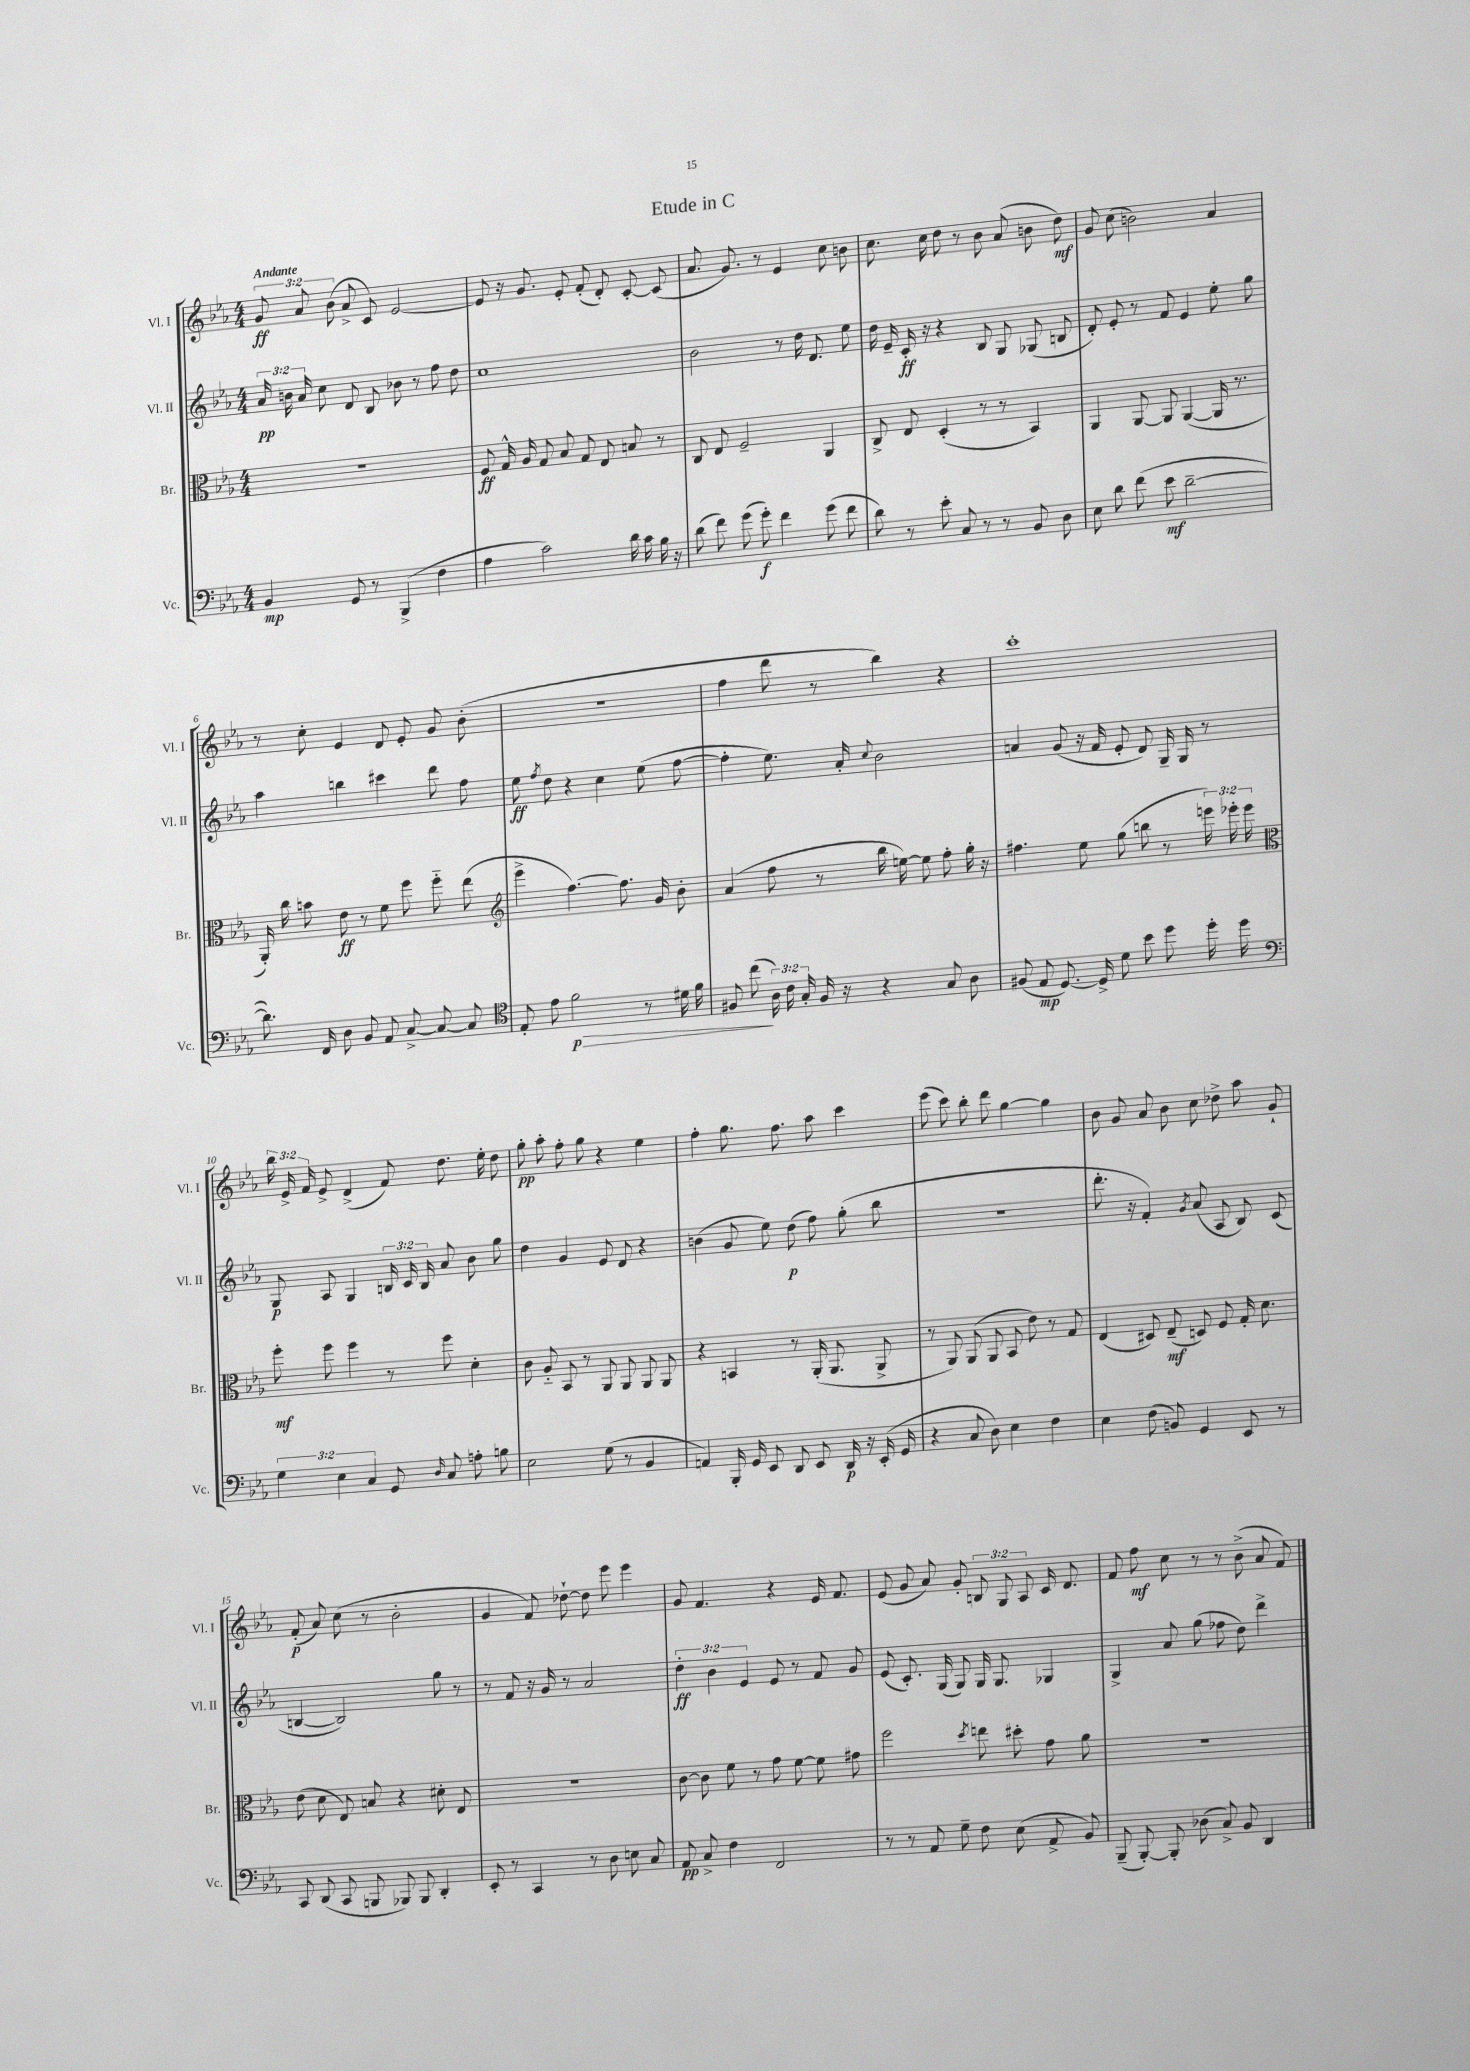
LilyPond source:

\header { title = "Etude in C" }
<<
\new StaffGroup <<
\new Staff = "s0" \with { instrumentName = "Vl. I" shortInstrumentName = "Vl. I" } {
    \clef treble \key ees \major \numericTimeSignature \time 4/4 \override Staff.TupletNumber.text = #tuplet-number::calc-fraction-text \tempo "Andante"
    \autoBeamOff \tuplet 3/2 { g'8\ff aes'8 bes'8( } aes'8-> c'8) ees'2~ |
    ees'8 r16 g'8. ees'8-. f'8-.( d'8-.) c'8~-. c'8( |
    aes'8. g'8.) r8 ees'4 c''8 b'8 |
    c''8. c''16 d''8 r8 bes'8 aes'8( b'8 d''8\mf) |
    g'8 c''8( b'2) aes'4 |
    r8 c''8-. ees'4 d'8 ees'8-. g'8 bes'8-.( |
    R1 |
    f''4 d'''8 r8 bes''4) r4 |
    c'''1-. |
    \tuplet 3/2 { bes''16 ees'16-> f'16 } ees'8-> d'4->( f'8) d''8. ees''16-. d''8 |
    g''8-.\pp aes''8-. f''8-. g''8 r4 ees''4 |
    f''4-. g''8. f''8. aes''8 c'''4 |
    ees'''8( c'''8) bes''8-. d'''8 g''4~ g''4 |
    bes'8 g'8 aes'8 bes'8 c''8 des''8-> aes''8 g'8-! |
    f'8-.\p( aes'8) c''8( r8 bes'2-. |
    g'4 f'8) des''8~-! des''8 ees'''8 ees'''4 |
    g'8 f'4. r4 ees'16 f'8. |
    ees'8( g'8 aes'8) g'8-. \tuplet 3/2 { b8 g8 aes8 } c'16 d'8. |
    f'8 f''8\mf c''8 r8 r8 bes'8->( aes'8 f'8) \bar "|." |
}
\new Staff = "s1" \with { instrumentName = "Vl. II" shortInstrumentName = "Vl. II" } {
    \clef treble \key ees \major \numericTimeSignature \time 4/4 \override Staff.TupletNumber.text = #tuplet-number::calc-fraction-text
    \autoBeamOff \tuplet 3/2 { aes'16\pp b'16 aes'16 } c''8 d'8 bes8 bes'8 r8 f''8 d''8 |
    c''1 |
    bes'2 r8 d''16 d'8. ees''8 |
    d''16 ees'16-- c'16-.\ff r16 r4 bes8 g8 ges8( b8 |
    d'8-.) ees'8-. r8 f'8 ees'4 ees''8-. g''8 |
    aes''4 b''4 cis'''4 d'''8 f''8 |
    ees''8\ff \acciaccatura { f''8 } d''8 r4 c''4 ees''8( f''8~ |
    f''4-. ees''8.) aes'16-. \appoggiatura { c''8 } bes'2 |
    a'4 g'8( r16 f'16 ees'8-. d'8) g16-- g16 r8 |
    g8\p aes8 g4 \tuplet 3/2 { b16 c'16 b16 } aes'8 bes'8 g''8 |
    d''4 g'4 ees'8 d'8 r4 |
    b'4( g'8 ees''8) d''8\p( f''8) g''8-.( bes''8 |
    R1 |
    d'''8.-. r16 f'4-.) \acciaccatura { g'8 } aes'8( aes8 bes8) c'8( |
    b4~ b2) g''8 r8 |
    r8 f'8 r16 g'16 r8 aes'2 |
    \tuplet 3/2 { d''4-.\ff bes'4 ees'4 } ees'8 r8 f'8 g'8 |
    ees'8( c'8.-.) g16( g8) g16 g8. ges4 |
    g4-> aes'8 g''8( fes''8 d''8) d'''4-> \bar "|." |
}
\new Staff = "s2" \with { instrumentName = "Br." shortInstrumentName = "Br." } {
    \clef alto \key ees \major \numericTimeSignature \time 4/4 \override Staff.TupletNumber.text = #tuplet-number::calc-fraction-text
    \autoBeamOff R1 |
    f8\ff g16-^ aes16 g8 bes8 g8 ees8 b8 r8 |
    c8 ees8 f2-- aes,4 |
    c8-> ees8 d4-.( r8 r8 bes,4) |
    aes,4 aes,8~ aes,8 aes,4~( aes,16 r8. |
    aes,16-.) c''16 b'8 ees'8\ff r8 f'8 f''8 f''8-_ ees''8( |
    \clef treble ees'''4-> f''4.~) f''8. g'16 bes'8-. |
    aes'4( f''8 r8 bes''16 e''16~) e''8 f''8-. g''16-. r16 |
    fis''4. ees''8 g''8( b''8 r8 \tuplet 3/2 { e'''16) ees'''16-. ees'''16 } |
    \clef alto f''8-.\mf f''8 f''4 r8 f''8 d'4-. |
    c'8 aes8-_ bes,8 r8 aes,8 aes,8 aes,8 aes,8 |
    r4 b,4 r8 aes,16-.( aes,8. aes,8-> |
    r8 aes,8) aes,8( aes,8 bes,8 ees'8) r8 g8 |
    ees4( dis8) ees8--\mf( d8) f8 g16-. d'8. |
    ees'8( d'8 ees8) b8 r4 dis'8-. ees8 |
    R1 |
    c'8~ c'8 f'8 r8 g'8 f'8~ f'8 gis'8 |
    f''2 \acciaccatura { d''8 } e''8 dis''8-. g'8 aes'8 |
    R1 \bar "|." |
}
\new Staff = "s3" \with { instrumentName = "Vc." shortInstrumentName = "Vc." } {
    \clef bass \key ees \major \numericTimeSignature \time 4/4 \override Staff.TupletNumber.text = #tuplet-number::calc-fraction-text
    \autoBeamOff bes,4\mp g,8 r8 bes,,4->( f4 |
    aes4 c'2) d'16 c'16 bes16 r16 |
    d'8( f'8) g'8( g'8-.\f) f'4 g'8( f'8 |
    d'8) r8 ees'8-. c8 r8 r8 bes,8 d8 |
    ees8 d'8 f'8( ees'8\mf d'2~-- |
    d'8.) f,16 d8 bes,8 aes,8 c8~-> c8~ c8 |
    \clef tenor ees8-. ees'8 f'2\p\> r8 dis'16 f'16 |
    fis8 c''8\!( \tuplet 3/2 { aes16) c'16 g16-. } fis16 r16 r4 g8 aes8 |
    fis8( ees8\mp d8.~) d16-> d'8 bes'8 d''8 d''16-. d''16 |
    \clef bass \tuplet 3/2 { g4 ees4 c4 } g,8 \grace { d16 } c8 a8-. b8 |
    ees2 g8( r8 bes,4 |
    a,4) bes,,16-. g,16 ees,8 d,8 ees,8 d,16\p r16 ees,16-.( g,16 |
    r4 c8 d8) ees4 f4 |
    ees4 f8( b,8) g,4 ees,8 r8 |
    c,8 d,8( c,8 b,,8 bes,,8) bes,,8 d,4-. |
    ees,8-. r8 c,4 r8 d8 e8 c8 |
    aes,8\pp c8-> f4 f,2 |
    r8 r8 aes,8 g8-- f8 ees8( aes,8-> bes,8) |
    bes,,8--( bes,,8~-.) bes,,8-. des8( c8->) bes,8 d,4 \bar "|." |
}
>>
>>
